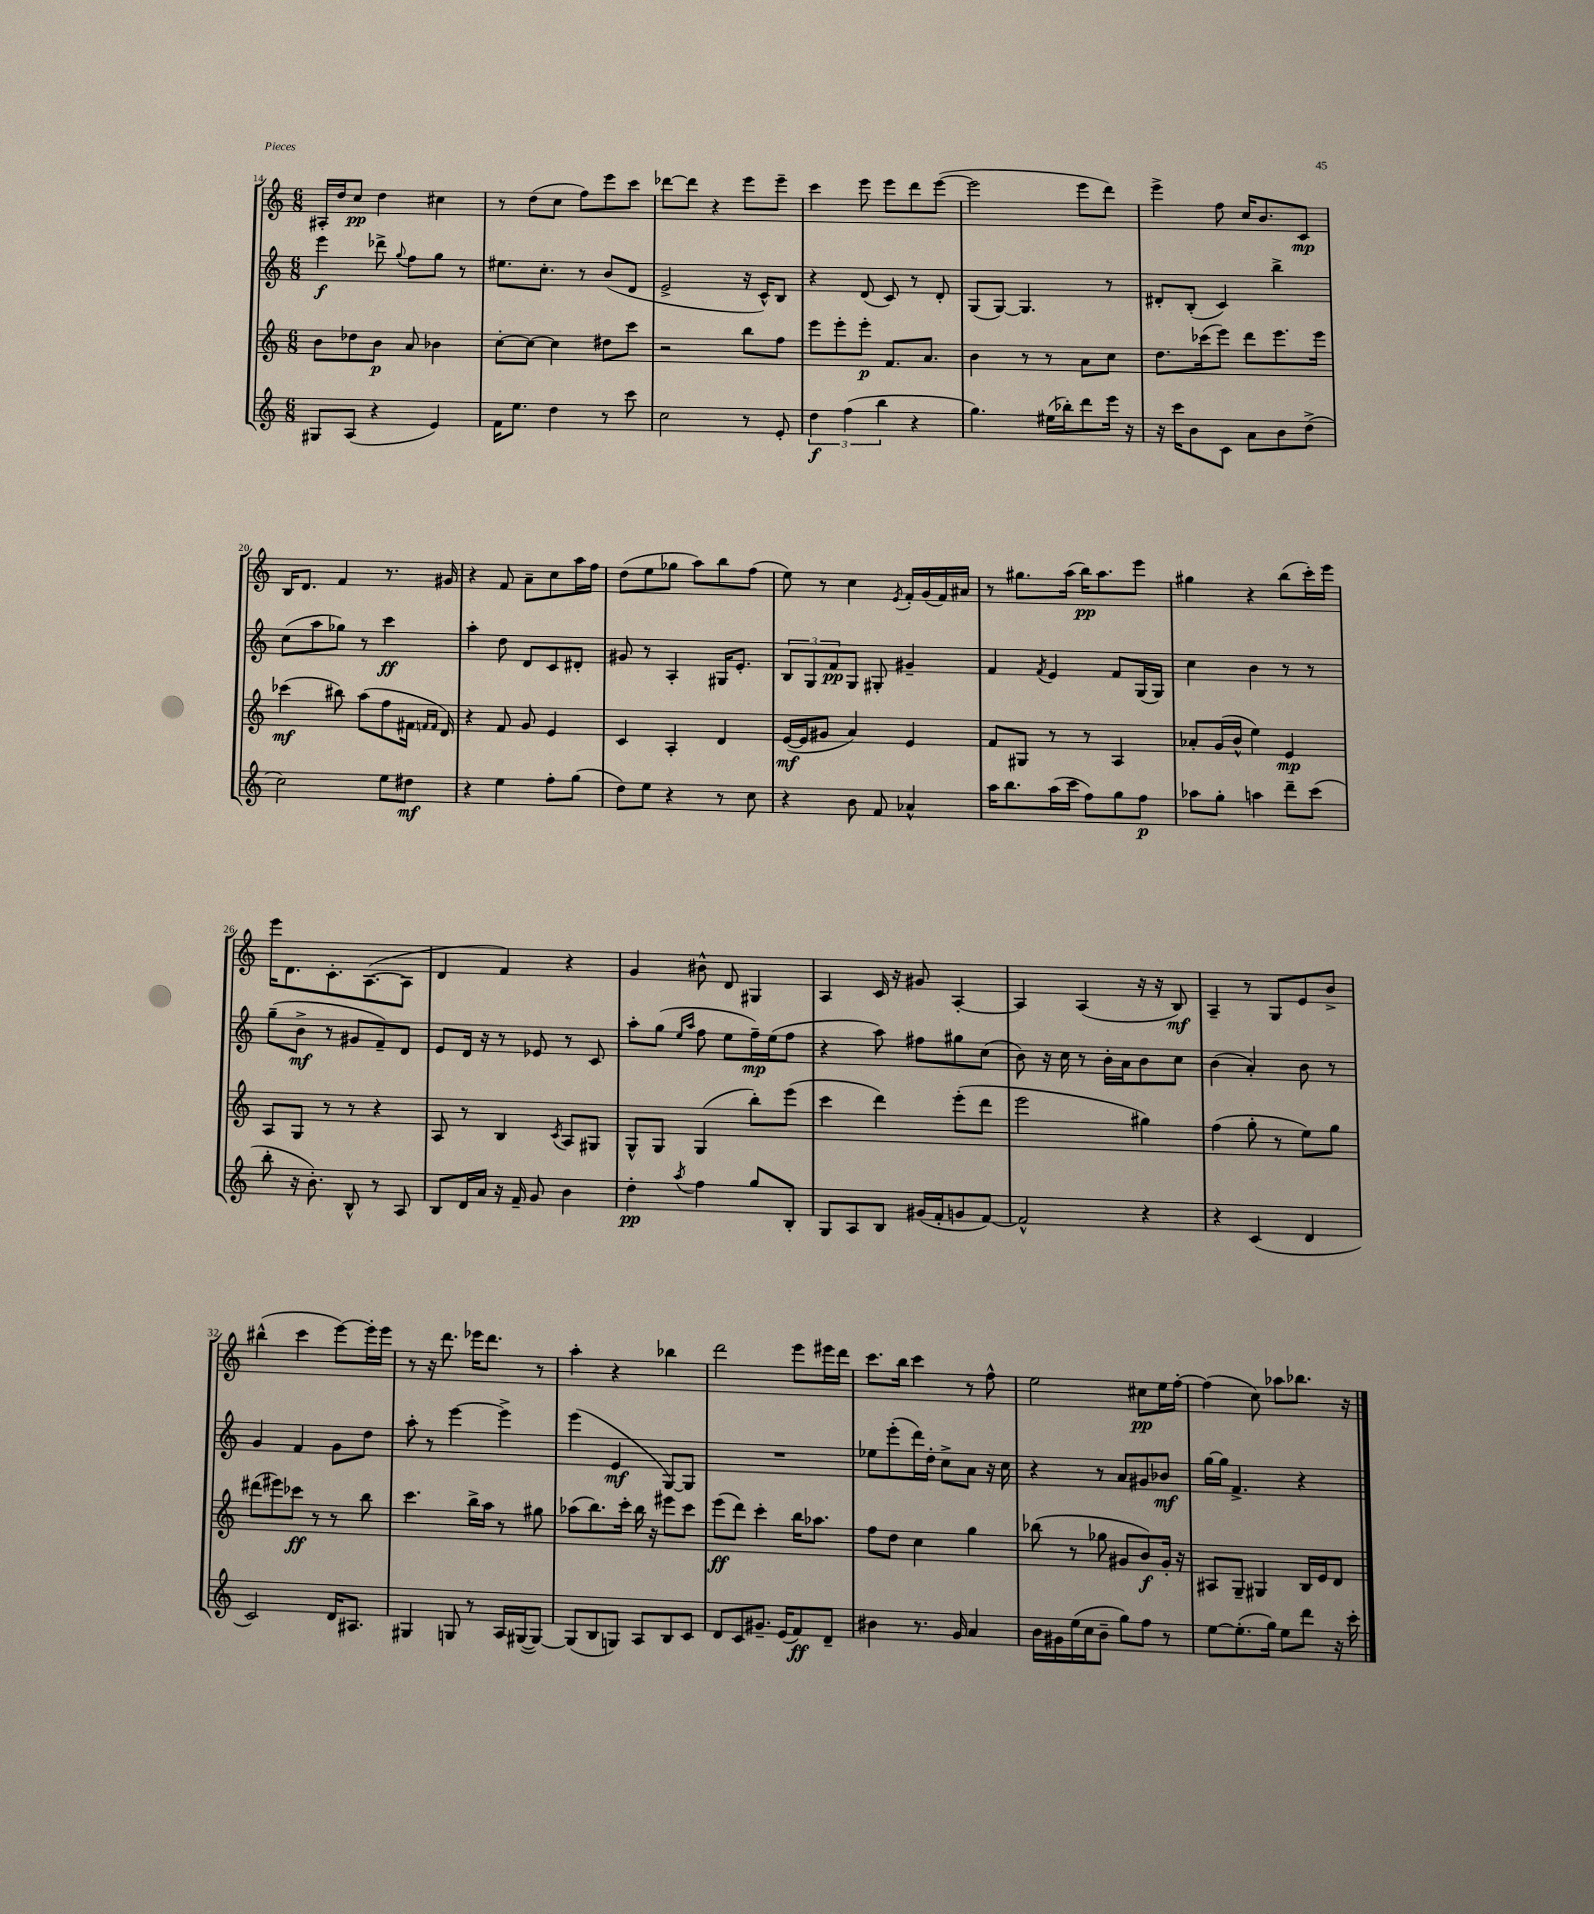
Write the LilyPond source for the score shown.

<<
\new StaffGroup <<
\new Staff = "s0" {
    \clef treble \key c \major \numericTimeSignature \time 6/8
    ais16-. d''16 c''8\pp d''4 cis''4 |
    r8 d''8( c''8 f''8) e'''8 c'''8 |
    des'''8~ des'''8 r4 e'''8 e'''8-- |
    c'''4 e'''8 e'''8 d'''8 e'''8~( |
    e'''2 e'''8 d'''8) |
    e'''4-> f''8 c''16 b'8. c'8\mp |
    b16 d'8. f'4 r8. gis'16 |
    r4 f'8 a'8-- c''8 a''16 f''16 |
    d''8( e''8 ges''8 a''8) b''8 f''8( |
    e''8) r8 c''4 \acciaccatura { e'8 } f'16-. g'16( f'16) ais'16 |
    r8 gis''8. a''16( b''16\pp) a''8. e'''8 |
    gis''4 r4 b''8( c'''16-.) e'''16 |
    e'''16 d'8. c'8.-. a8.~( a8 |
    d'4 f'4) r4 |
    g'4 bis'8-^ d'8 gis4 |
    a4 c'16 r16 gis'8 a4~-. |
    a4 a4( r16 r16 b8\mf) |
    a4-- r8 g8 e'8 b'8-> |
    bis''4-^( c'''4 e'''8~) e'''16-. e'''16 |
    r8 r16 d'''8. ees'''16 d'''8. r8 |
    a''4-. r4 bes''4 |
    d'''2 e'''8 eis'''16 d'''16 |
    c'''8. b''16 c'''4 r8 f''8-^ |
    e''2 cis''8\pp e''16 f''16~-. |
    f''4( c''8) aes''8 bes''8. r16 \bar "|." |
}
\new Staff = "s1" {
    \clef treble \key c \major \numericTimeSignature \time 6/8
    e'''4\f des'''8-> \appoggiatura { g''8 } f''8 g''8 r8 |
    eis''8. c''8.-. r8 b'8( d'8 |
    e'2-> r16 c'16-^) b8 |
    r4 d'8( c'8) r8 d'8-. |
    g8( g8~) g4. r8 |
    dis'8-. b8-.( c'4) b''4-> |
    c''8( a''8 ges''8) r8 c'''4\ff |
    a''4-. d''8 d'8 c'8 dis'8-. |
    gis'8 r8 a4-. gis16 e'8.-. |
    \tuplet 3/2 { b8 g8 f'8\pp } g8 gis8-. gis'4-- |
    f'4 \acciaccatura { f'8 } e'4 f'8 g16( g16) |
    c''4 b'4 r8 r8 |
    g''8--( b'8->\mf r8 gis'8 f'8--) d'8 |
    e'8 d'16 r16 r8 ees'8 r8 c'8 |
    a''8-. g''8( \grace { e''16 a''16 } f''8 e''8 f''16--\mp) e''16( f''8 |
    r4 a''8) fis''8 gis''8 c''8( |
    b'8) r16 c''16 r8 b'16-. a'16 b'8 c''8 |
    b'4( a'4-.) b'8 r8 |
    g'4 f'4 g'8 d''8 |
    a''8-. r8 e'''4~ e'''4-> |
    e'''4( e'4\mf g8~) g8 |
    R2. |
    ees''8 e'''8-.( d'''16) d''16-. c''8-> a'8 r16 c''16 |
    r4 r8 a'8 gis'8 bes'8\mf |
    g''16~ g''16 f'4.-> r4 \bar "|." |
}
\new Staff = "s2" {
    \clef treble \key c \major \numericTimeSignature \time 6/8
    b'8 des''8 b'8\p a'8 bes'4 |
    c''8~-. c''8~ c''4 dis''8 c'''8 |
    r2 b''8 f''8 |
    e'''8 e'''8-. e'''8-.\p f'8. a'8. |
    b'4 r8 r8 a'8 c''8 |
    d''8. ces'''16( e'''8) d'''8 e'''8. e'''16 |
    ces'''4\mf( bis''8) a''8( f''8 fis'16 \grace { f'16 f'16 } d'16) |
    r4 f'8 g'8 e'4 |
    c'4 a4-. d'4 |
    e'16~\mf( e'16 gis'8 a'4) e'4 |
    f'8 gis8 r8 r8 a4 |
    aes'8-. g'16( b'16-^ e''4) e'4\mp |
    a8 g8 r8 r8 r4 |
    a8 r8 b4 \acciaccatura { c'8 } a8 gis8 |
    g8-^ g8 g4( b''8-.) e'''8( |
    c'''4 d'''4) e'''8-.( d'''8 |
    e'''2 gis''4) |
    f''4( g''8-. r8 e''8) g''8 |
    dis'''8( eis'''8) ces'''8\ff r8 r8 b''8 |
    c'''4. b''16-> a''16 r8 gis''8 |
    aes''8( b''8.) c'''16-. b''16 r16 eis'''8 c'''8 |
    e'''8\ff( d'''8) c'''4-. b''16 aes''8. |
    f''8 d''8 c''4 g''4 |
    bes''8( r8 ges''8 gis'8 b'8\f) gis'16-. r16 |
    ais8 g8-- gis4 b16 e'16 d'8 \bar "|." |
}
\new Staff = "s3" {
    \clef treble \key c \major \numericTimeSignature \time 6/8
    gis8 a8( r4 e'4) |
    f'16 e''8. d''4 r8 c'''8 |
    c''2 r8 e'8-. |
    \tuplet 3/2 { d''4\f f''4( b''4 } r4 |
    g''4.) eis''16( bes''16-.) d'''8 e'''16 r16 |
    r16 c'''16 b'8 c'8 a'8 b'8 d''8->( |
    c''2) e''8 dis''8\mf |
    r4 e''4 f''8-. g''8( |
    d''8) e''8 r4 r8 c''8 |
    r4 b'8 f'8 aes'4-^ |
    a''16 b''8. a''16( c'''16 f''8) g''8 f''8\p |
    aes''8 g''8-. a''4 d'''8-- c'''8( |
    b''8-. r16 b'8.-.) b8-^ r8 a8 |
    b8 d'16 a'16 r16 f'16-- g'8 b'4 |
    d''4-.\pp \acciaccatura { a''8 } f''4 g''8 b8-. |
    g8 a8 b8 gis'16( f'16-. g'8 f'8~) |
    f'2-^ r4 |
    r4 c'4( d'4 |
    c'2) d'16 ais8. |
    gis4 g8 r8 a16 gis16~( gis8~) |
    gis8( b8 g8) a8 b8 c'8 |
    d'8 c'8 gis'8.-- e'16( f'8\ff) d'8-- |
    bis'4 r8. g'16 a'4 |
    b'16 gis'16 e''16( c''16 b'8-- g''8) f''8 r8 |
    e''8~ e''8.-.( g''16) e''8 d'''8 r16 c'''16-. \bar "|." |
}
>>
>>
\layout { \context { \Score currentBarNumber = #14 } }
